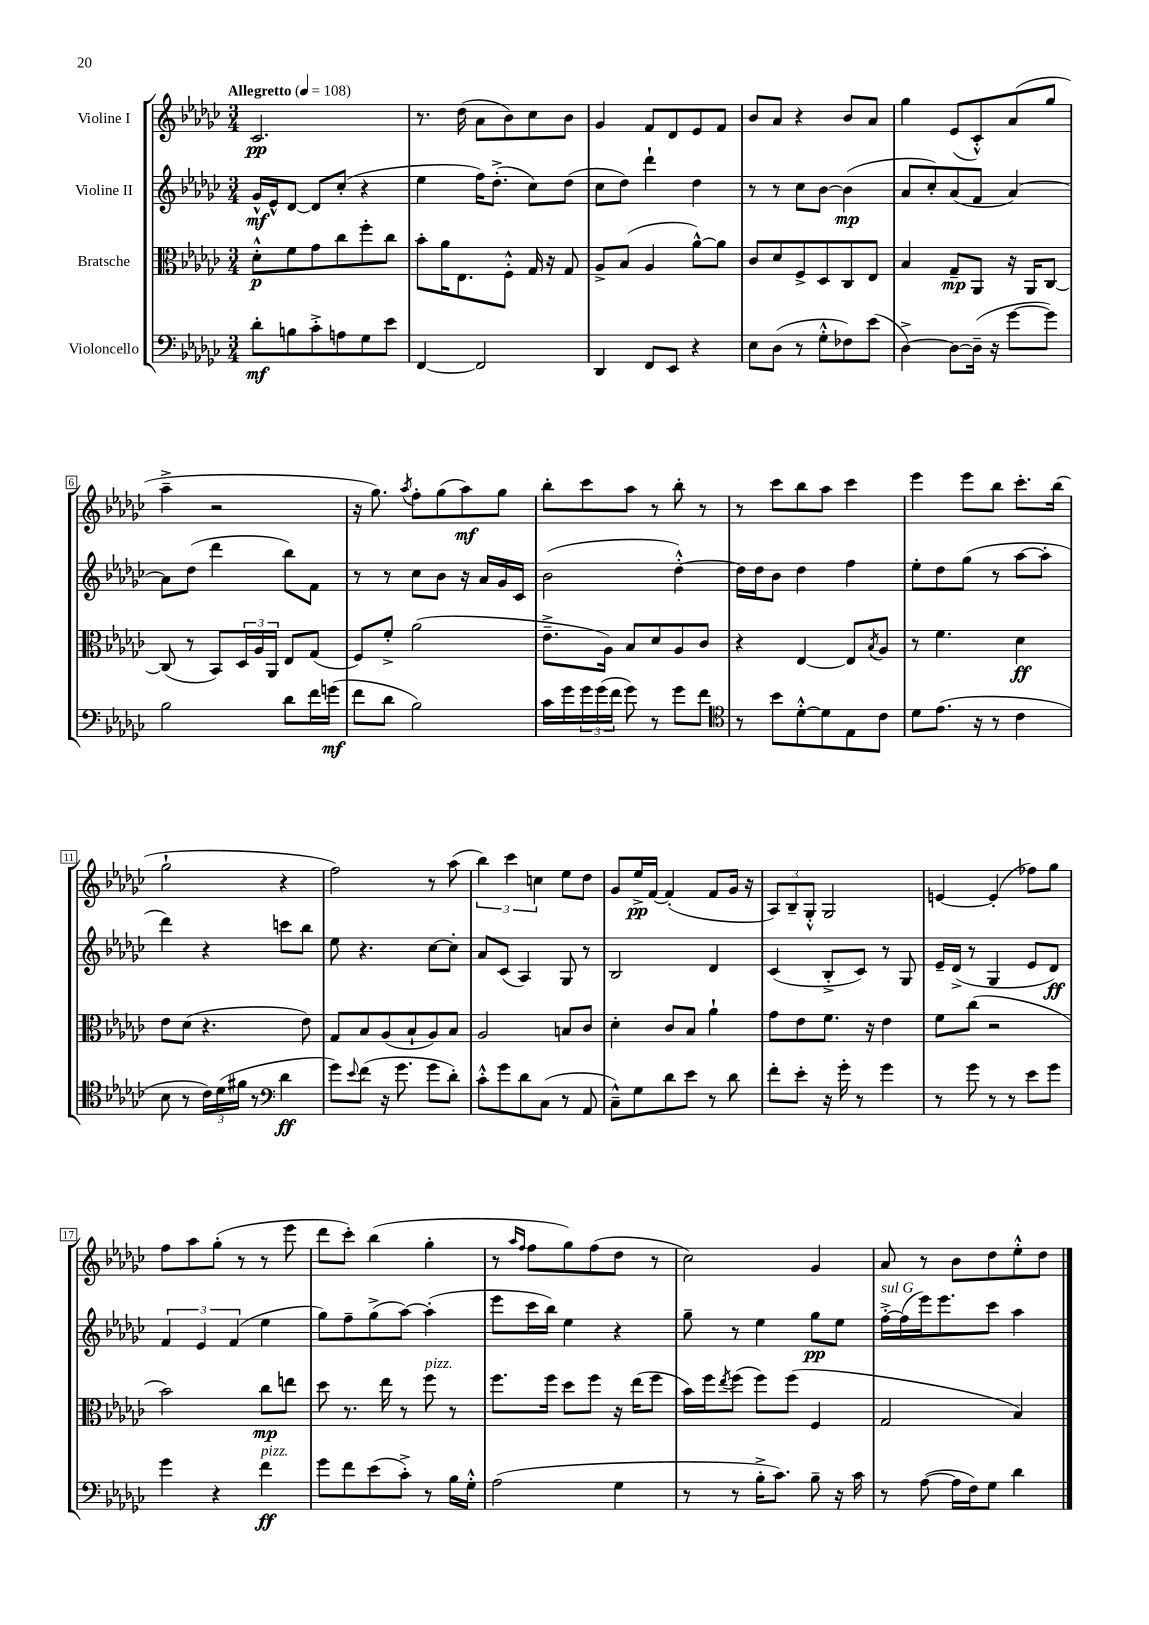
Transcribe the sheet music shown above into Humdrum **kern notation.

**kern	**kern	**kern	**kern
*staff4	*staff3	*staff2	*staff1
*clefF4	*clefC3	*clefG2	*clefG2
*k[b-e-a-d-g-c-]	*k[b-e-a-d-g-c-]	*k[b-e-a-d-g-c-]	*k[b-e-a-d-g-c-]
*M3/4	*M3/4	*M3/4	*M3/4
*MM108	*MM108	*MM108	*MM108
8d-'	8d-'^^	16g-^^	2.c-
.	.	16e-^^	.
8B	8f	[8d-	.
8c-'^	8g-	8d-]	.
8A	8cc-	(8cc-'	.
8G-	8ff'	4r	.
8e-	8cc-	.	.
=	=	=	=
[4FF	8b-'	4ee-	8.r
.	16a-	.	.
.	8.E-	.	(16dd-
2FF]	.	16ff)	8a-
.	.	(8.dd-'^	.
.	8F'^^	.	8b-)
.	16G-	8cc-)	8cc-
.	16r	.	.
.	8G-	(8dd-	8b-
=	=	=	=
4DD-	8A-^	8cc-	4g-
.	(8B-	8dd-)	.
8FF	4A-	4ddd-`	8f
8EE-	.	.	8d-
4r	[8a-^^)	4dd-	8e-
.	8a-]	.	8f
=	=	=	=
8E-	8c-	8r	8b-
(8D-	8d-	8r	8a-
8r	8F^	8cc-	4r
8G-'^^	8D-	[8b-	.
8F-)	8C-	(4b-]	8b-
(8e-	8E-	.	8a-
=	=	=	=
[4D-^)	4B-	8a-	4gg-
.	.	8cc-')	.
8D-_	8G-~	(8a-	(8e-
(16D-~]	8AA-	8f	8c-'^^)
16r	.	.	.
[8g-	16r	[4a-)	(8a-
.	16AA-	.	.
8g-])	[8C-	.	8gg-
=	=	=	=
2B-	(8C-]	8a-]	4aa-~^
.	8r	(8dd-	.
.	8BB-)	4ddd-	2r
.	24D-	.	.
.	24A-	.	.
.	24AA-	.	.
8d-	8E-	8bb-)	.
16f	(8G-	8f	.
(16g	.	.	.
=	=	=	=
8f	8F)	8r	16r
.	.	.	8.gg-)
8d-	8f'^	8r	.
.	.	.	8qaa-
2B-)	(2a-	8cc-	8ff'
.	.	8b-	(8gg-
.	.	16r	8aa-)
.	.	16a-	.
.	.	16g-	8gg-
.	.	16c-	.
=	=	=	=
16c-	8.e-~^	(2b-	8bb-'
16g-	.	.	.
24g-	.	.	8ccc-
(24g-	.	.	.
.	16A-)	.	.
24f	.	.	.
8g-)	8B-	.	8aa-
8r	8d-	.	8r
8g-	8A-	[4dd-'^^)	8bb-'
8f	8c-	.	8r
=	=	=	=
*clefC4	*	*	*
8r	4r	16dd-]	8r
.	.	16dd-	.
8b-	.	8b-	8ccc-
[8d-'^^	[4E-	4dd-	8bb-
8d-]	.	.	8aa-
8E-	8E-]	4ff	4ccc-
.	8qB-	.	.
8c-	8A-	.	.
=	=	=	=
8d-	8r	8ee-'	4eee-
(8.e-	4.f	8dd-	.
.	.	(8gg-	8eee-
16r	.	.	.
8r	.	8r	8bb-
4c-	4d-	[8aa-	8.ccc-'
.	.	8aa-']	.
.	.	.	(16bb-
=	=	=	=
8B-	8e-	4ddd-)	2gg-`
8r	(8d-	.	.
24c-)	4.r	4r	.
(24d-	.	.	.
24f#	.	.	.
8r	.	.	.
*clefF4	*	*	*
4d-	.	8ccc	4r
.	8e-)	8bb-	.
=	=	=	=
8g-)	8G-	8ee-	2ff)
8qqe-	.	.	.
(8f	8B-	4.r	.
16r	(8A-	.	.
8.g-	.	.	.
.	8B-`	.	.
8g-	8A-)	[8cc-	8r
8d-')	8B-	8cc-']	(8aa-
=	=	=	=
8c-'^^	2A-	8a-	6bb-)
8g-	.	(8c-	.
.	.	.	6ccc-
8d-	.	4A-)	.
.	.	.	6cc
(8C-	.	.	.
8r	8B	8G-	8ee-
8AA-	8c-	8r	8dd-
=	=	=	=
8C-~^^)	4d-'	2B-	8g-
8G-	.	.	16ee-^
.	.	.	[16f
8d-	8c-	.	(4f']
8e-	8B-	.	.
8r	4a-`	4d-	8f
8d-	.	.	16g-
.	.	.	16r
=	=	=	=
8f'	8g-	(4c-	12A-)
.	.	.	12B-~
8e-'	8e-	.	.
.	.	.	12G-'^^
16r	8.f	8B-'^	2G-
16g-'	.	.	.
8r	.	8c-)	.
.	16r	.	.
4g-	4e-	8r	.
.	.	8G-	.
=	=	=	=
8r	8f	16e-~	[4e
.	.	(16d-^	.
8g-	(8cc-	8r	.
8r	2r	4G-	(4e']
8r	.	.	.
8e-	.	8e-	8ff-)
8g-	.	8d-)	8gg-
=	=	=	=
4g-	2b-)	6f	8ff
.	.	.	8aa-
.	.	6e-	.
4r	.	.	(8gg-'
.	.	(6f	.
.	.	.	8r
4f	8cc-	4ee-	8r
.	8ee	.	8eee-
=	=	=	=
8g-	8dd-	8gg-)	8ddd-
8f	8.r	8ff~	8ccc-')
(8e-	.	(8gg-^	(4bb-
.	16ee-	.	.
8c-'^)	8r	[8aa-)	.
8r	8ff	(4aa-']	4gg-'
16B-	8r	.	.
16G-'^^	.	.	.
=	=	=	=
(2A-	8.ff	8eee-	8r
.	.	.	16qqaa-
.	.	.	16qqff
.	.	16ccc-	8ff
.	16ff	16bb-)	.
.	8dd-	4ee-	8gg-)
.	8ff	.	(8ff
4G-	16r	4r	8dd-
.	(16ee-	.	.
.	8ff	.	8r
=	=	=	=
8r	16b-)	8gg-~	2cc-)
.	16ff	.	.
.	8qee-	.	.
8r	(8ff	8r	.
16B-'^	8ff)	4ee-	.
8.c-)	.	.	.
.	(8ff	.	.
8B-~	4F	8gg-	4g-
16r	.	8ee-	.
16c-	.	.	.
=	=	=	=
8r	2G-	[16ff'^	8a-
.	.	(16ff]	.
([8A-	.	16eee-)	8r
.	.	8.eee-	.
16A-]	.	.	8b-
16F)	.	.	.
8G-	.	8ccc-	8dd-
4d-	4B-)	4aa-	8ee-'^^
.	.	.	8dd-
==	==	==	==
*-	*-	*-	*-
